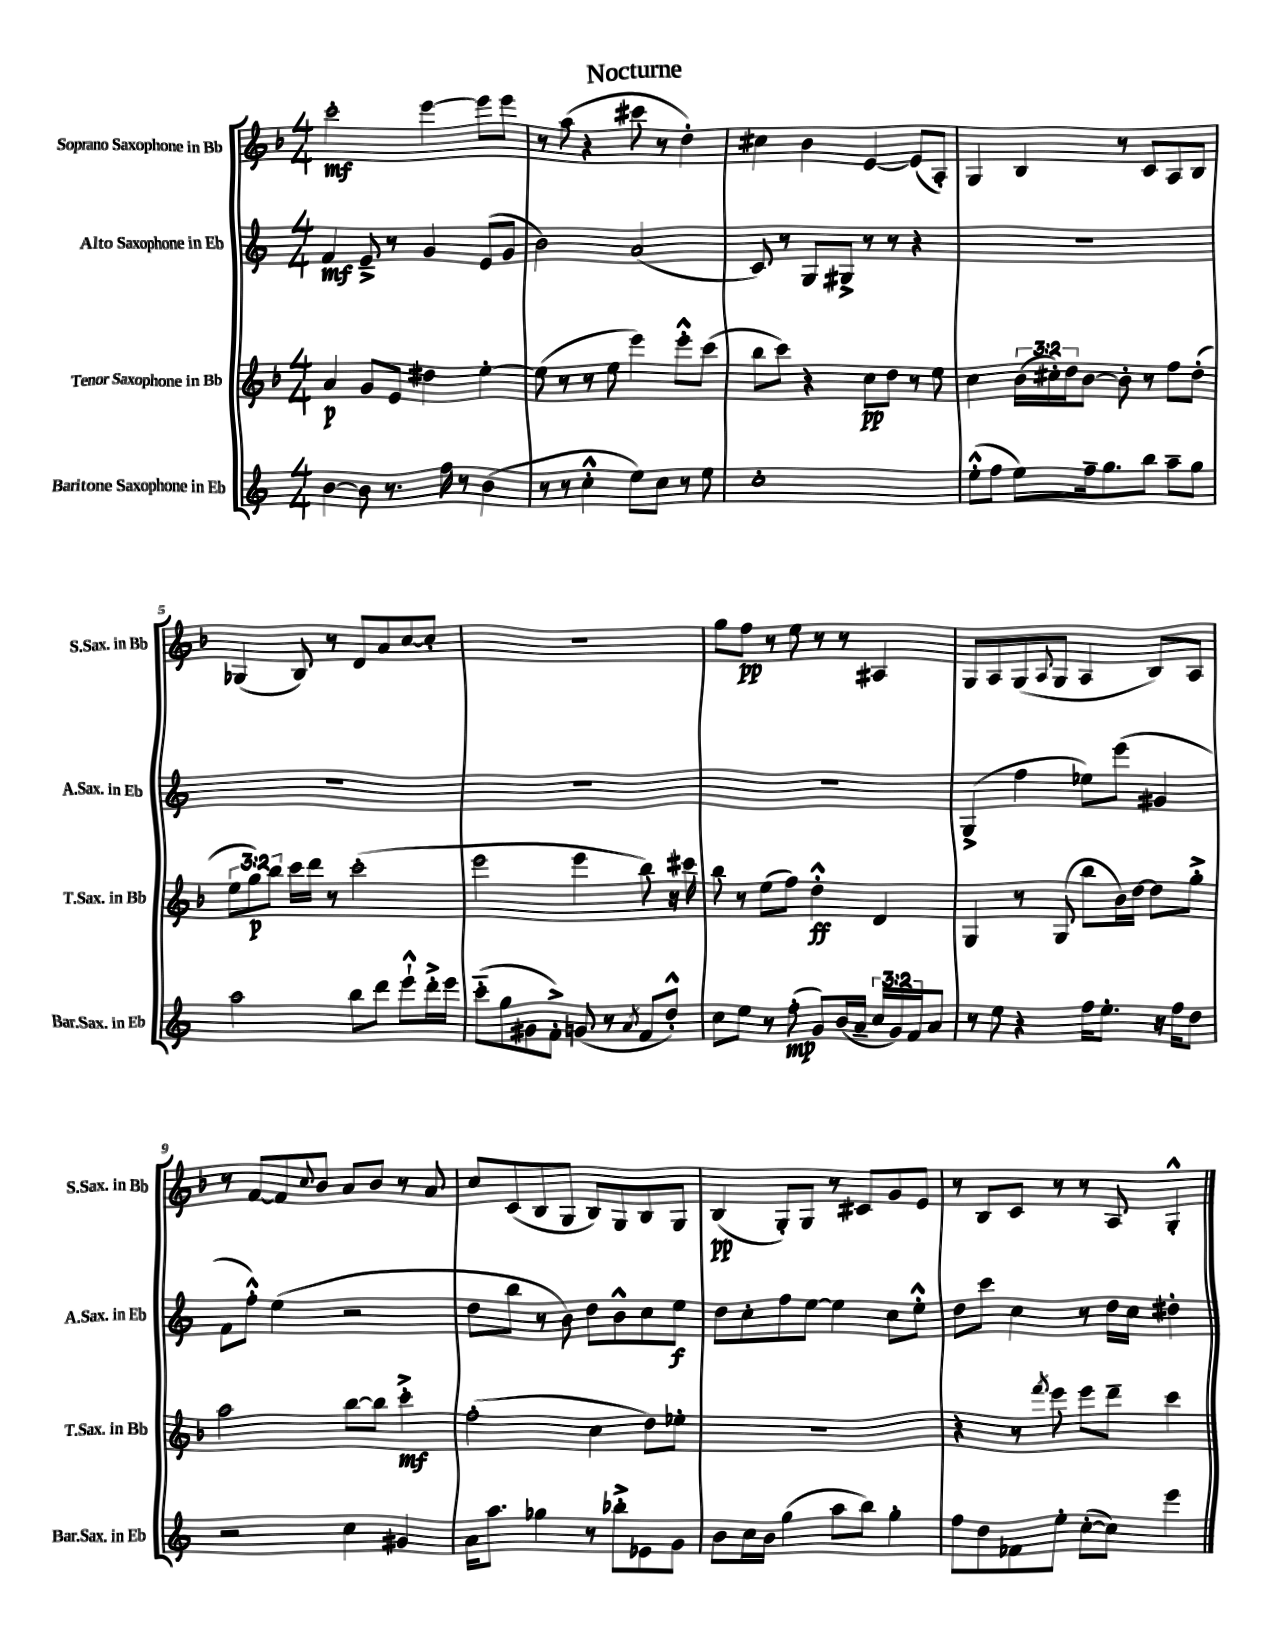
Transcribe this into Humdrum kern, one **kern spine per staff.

**kern	**kern	**kern	**kern
*staff4	*staff3	*staff2	*staff1
*clefG2	*clefG2	*clefG2	*clefG2
*k[]	*k[b-]	*k[]	*k[b-]
*M4/4	*M4/4	*M4/4	*M4/4
[4b	4a	4f	2ccc'
8b]	8g	8e~^	.
8.r	8e	8r	.
.	4dd#	4g	[4eee
16ff	.	.	.
8r	.	.	.
(4b	[4ee'	(8e	8eee]
.	.	8g	8eee
=	=	=	=
8r	(8ee]	2b)	8r
8r	8r	.	(8aa
4cc'^^	8r	.	4r
.	8ee	.	.
8ee)	4eee)	(2a	8ccc#
8cc	.	.	8r
8r	8eee'^^	.	4dd')
8ee	(8ccc	.	.
=	=	=	=
1cc'	8bb-	8c)	4cc#
.	8ccc)	8r	.
.	4r	8G	4b-
.	.	8G#^	.
.	8cc	8r	[4e
.	8dd	8r	.
.	8r	4r	(8e]
.	8ee	.	8A')
=	=	=	=
(8ee'^^	4cc	1r	4G
8ff	.	.	.
8ee)	(24b-	.	4B-
.	24cc#')	.	.
.	24dd	.	.
16ff~	[8b-	.	.
8.gg	.	.	.
.	8b-']	.	8r
8bb	8r	.	8c
8aa~	8ff	.	8A
8gg	(8dd'	.	8B-
=	=	=	=
2aa	12ee	1r	(4G-
.	12gg)	.	.
.	12bb-	.	.
.	16ccc	.	8B-)
.	16ddd	.	.
.	8r	.	8r
8bb	(2ccc'	.	8d
8ddd	.	.	8a
8eee`^^	.	.	[8cc
16ddd'^	.	.	8cc']
16eee	.	.	.
=	=	=	=
(8ccc'~	2eee	1r	1r
8gg	.	.	.
8g#	.	.	.
8f'^)	.	.	.
(8g	4eee	.	.
8r	.	.	.
8qa	.	.	.
8f	8bb-)	.	.
8dd'^^)	16r	.	.
.	16ccc#	.	.
=	=	=	=
8cc	8bb-	1r	8gg
8ee	8r	.	8ff
8r	(8ee	.	8r
(8ff'	8ff)	.	8ee
8g)	4dd'^^	.	8r
(16b	.	.	8r
16a~	.	.	.
24cc	4d	.	4A#
24g)	.	.	.
24f	.	.	.
8a	.	.	.
=	=	=	=
8r	4G	(4G^	8G
8ee	.	.	8A
4r	8r	4ff	(8G
.	.	.	8qqA
.	(8G	.	8G
16ff	8bb-	8ee-)	4A
8.ee'	.	.	.
.	16b-)	(8eee	.
.	[16dd	.	.
16r	8dd]	4g#	8B-)
16ff	.	.	.
8dd	8gg'^	.	8A
=	=	=	=
2r	2aa	8f	8r
.	.	8ff'^^)	[8f
.	.	(4ee	8f]
.	.	.	8qqcc
.	.	.	8b-
4cc	[8bb-	2r	8a
.	8bb-]	.	8b-
4g#	4ccc'^	.	8r
.	.	.	8a
=	=	=	=
16a	(2ff'	8dd	8cc
8.aa	.	.	.
.	.	8bb	(8c
4gg-	.	8r	8B-
.	.	8b)	8G
8r	4cc	8dd	8B-)
8bb-'^	.	8b^^	8G
8e-	8dd)	8cc	8B-
8g	8ee-'	8ee	8G
=	=	=	=
8b	1r	8dd	(4B-
16cc	.	8cc'	.
16b	.	.	.
(4gg	.	8ff	8G')
.	.	[8ee	8G
8aa	.	4ee]	8r
8bb)	.	.	8c#
4gg'	.	8cc	8g
.	.	8ee'^^	8e
=	=	=	=
8ff	4r	8dd	8r
8dd	.	8ccc	8B-
8f-	8r	4cc	8c
.	8qfff	.	.
8ee'	8eee	.	8r
([8cc'	8eee	8r	8r
8cc])	8ddd~	16dd	8A
.	.	16cc	.
4eee	4ccc	4dd#'	4G'^^
==	==	==	==
*-	*-	*-	*-
